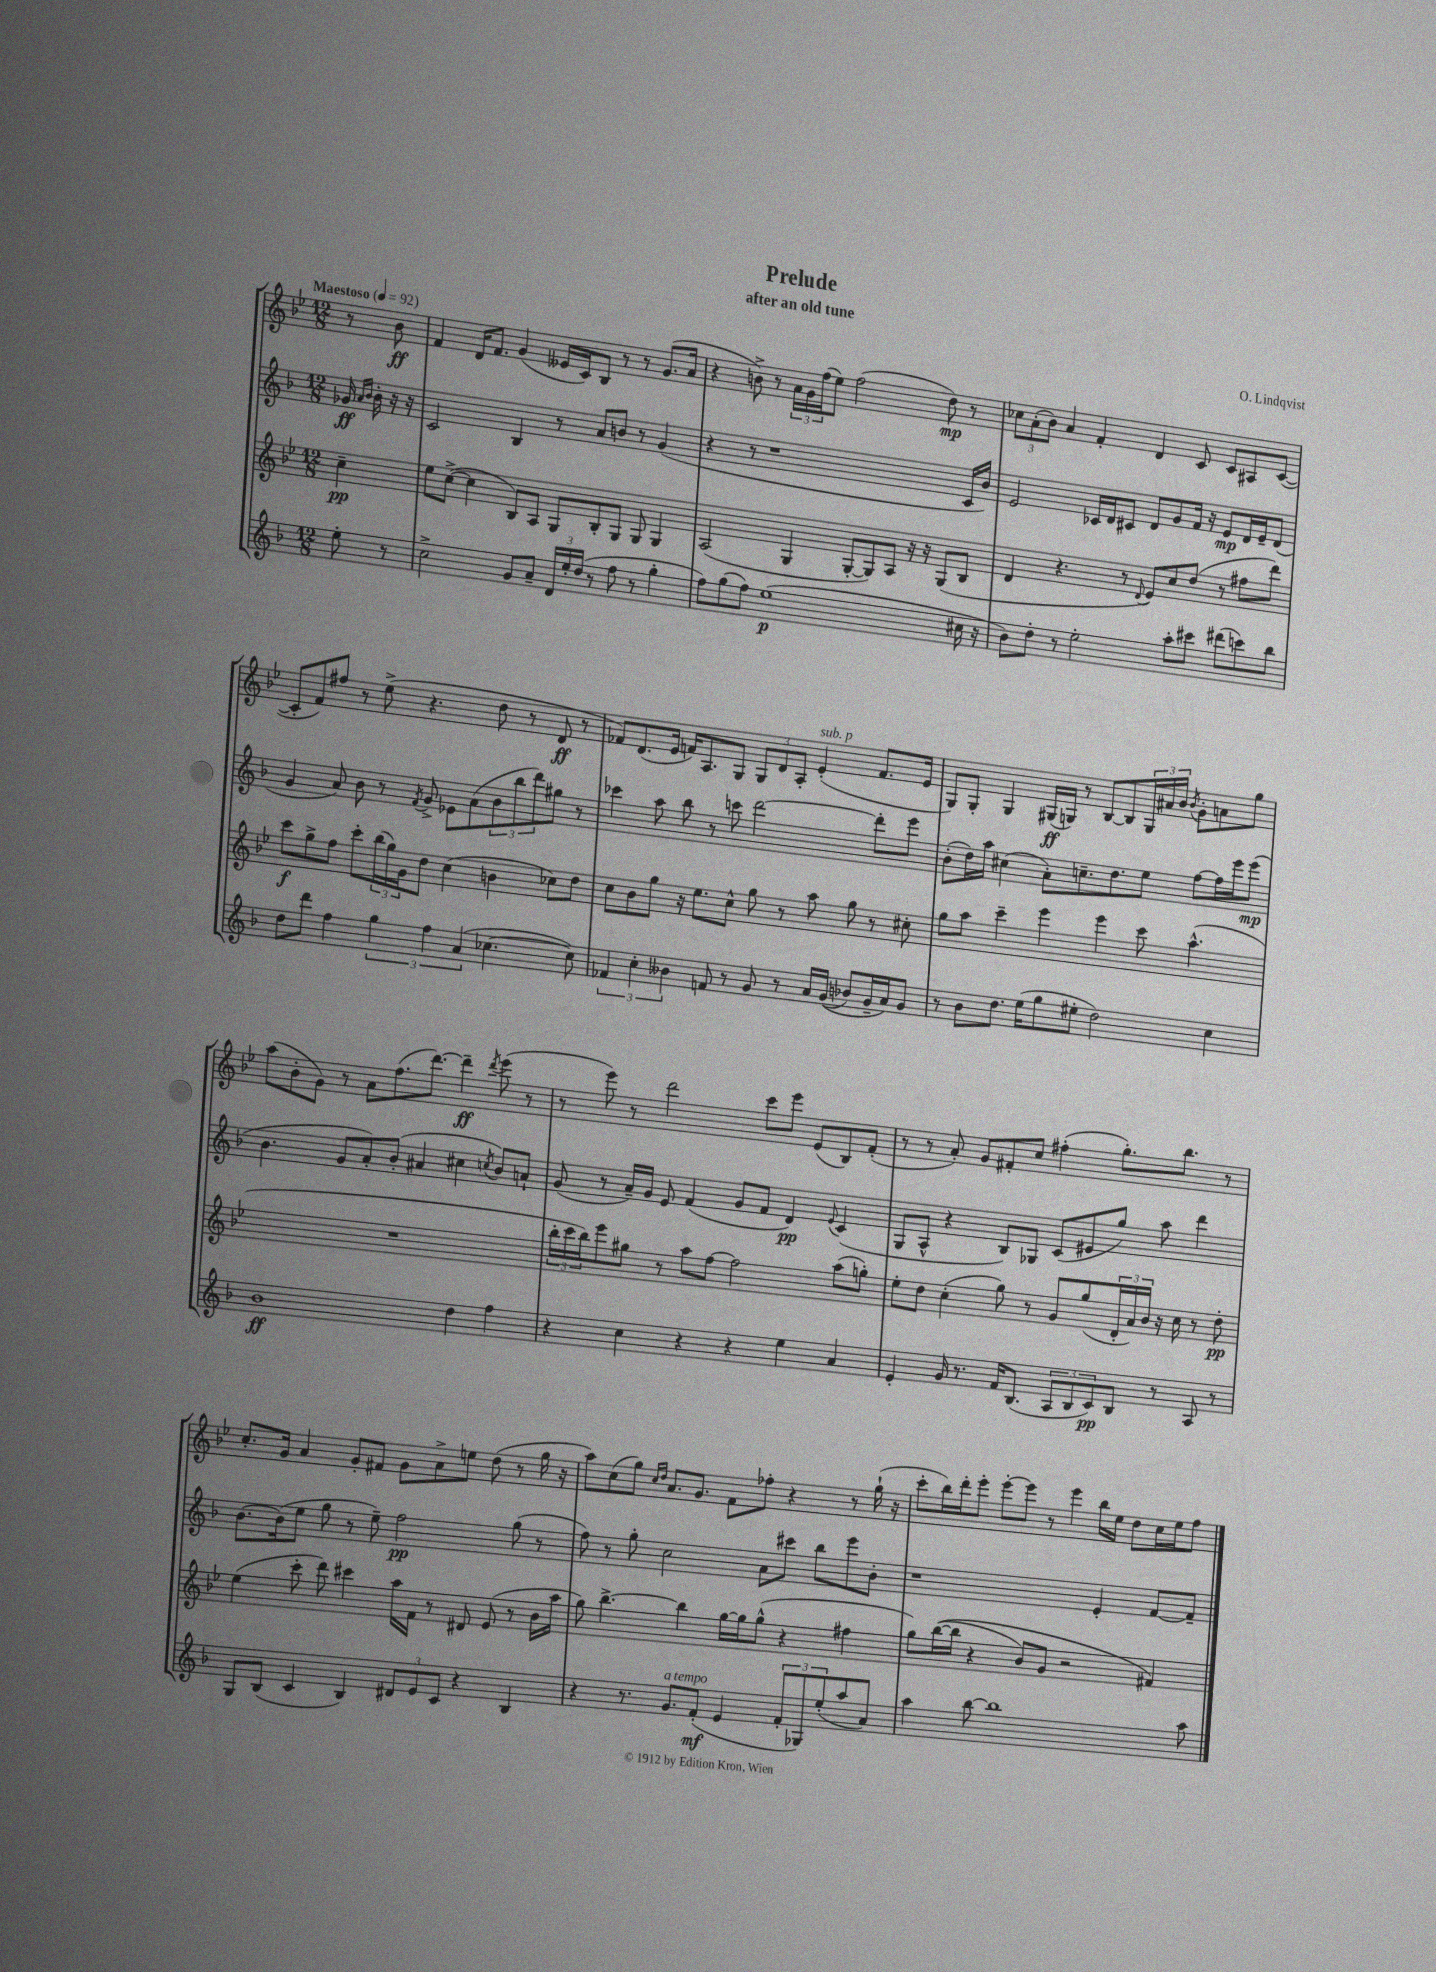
\header { title = "Prelude" composer = "O. Lindqvist" subtitle = "after an old tune" }
<<
\new StaffGroup <<
\new Staff = "s0" {
    \clef treble \key bes \major \numericTimeSignature \time 12/8 \partial 4 \tempo "Maestoso" 4 = 92
    r8 bes'8\ff |
    f'4 d'16 f'8. g'4( eeses'16 c'16) bes8 r8 r8 g'8.( a'16 |
    r4 b'8->) r8 \tuplet 3/2 { a'16 g'16 f''16( } ees''8) f''2( d''8\mp) r8 |
    \tuplet 3/2 { ces''8 a'8-.( bes'8) } a'4 f'4-. d'4 c'8 c'8 ais8 c'8~( |
    c'8-. f'8) fis''8 r8 ees''8->( r4. d''8 r8 d'8\ff r8 |
    fes'8) d'8.( ees'16 f'16) a8. g8 \tuplet 3/2 { g8 d'8 a8-. } ees'4-.^\markup { \italic "sub. p" }( f'8. ees'16 |
    g8) g8-. g4 gis16\ff( g16) r8 bes8~ bes8 \tuplet 3/2 { g16 ais'16 bes'16 } \acciaccatura { bes'8 } g'8-. a'8 g''8 |
    a''8( bes'8-. g'8) r8 a'8 f''8.( d'''8.~) d'''4--\ff \acciaccatura { d'''8 } ees'''8( r8 |
    r8 ees'''8) r8 d'''2 c'''8 ees'''8 ees'8( bes8) f'8-.( |
    r8 r8 a'8-.) g'8 fis'8-. c''8 fis''4-.( g''8.-.) bes''8. r8 |
    c''8.-. g'16 a'4 g'8-. fis'8 g'8 a'8-> e''8 d''8( r8 g''16 r16 |
    a''8) c''8( g''8) \grace { c''16 d''16 } a'8. g'8. f'8 fes''8-. r4 r8 g''16-!( r16 |
    c'''8-. bes''16) d'''16-. ees'''8-. ees'''8~-. ees'''8 r8 ees'''4 bes''16 ees''16 d''8 c''16 ees''16 f''8 \bar "|." |
}
\new Staff = "s1" {
    \clef treble \key f \major \numericTimeSignature \time 12/8 \partial 4
    ges'16\ff \grace { a'16 bes'16 } bes'16-. r16 r16 |
    c'2 bes4 r8 a'8 b'8 r8 g'4( |
    r4 r8 r1 c'16 bes'16) |
    e'2 ces'16 d'16 cis'8 d'8 g'8 f'16 r16 e'8\mp d'16 e'16-- d'8( |
    g'4 a'8) bes'8 r8 \acciaccatura { f'8 } g'8-> ees'8 a'8( \tuplet 3/2 { bes'8 bes''8 d'''8) } gis''8 r8 |
    ces'''4 a''8 bes''8 r8 c'''8 d'''2~ d'''8-. e'''8 |
    bes'8-.( d''16) a''16 cis''4( a'8-.) c''8.-- d''8. e''8 f''8~ f''16 e'''16 e'''8\mp( |
    bes'4. g'8 a'8-.) bes'8-.( ais'4 cis''4 \acciaccatura { c''8 } bes'8) a'8-! |
    g'8( r8 a'16--) g'16 e'8 f'4( g'8 f'8 d'4\pp) \appoggiatura { e'8 } c'4( |
    g8 a8-^ r4 bes8) ges8 c'8( eis'8 g''8) a''8 d'''4 |
    bes'8.~ bes'16( e''8 g''8 r8 e''8--) f''2\pp g''8( r8 |
    f''8) r8 g''8-. c''2 a'8 cis'''8 bes''8 e'''8 bes'8-. |
    r1 e'4-. f'8~ f'8-- \bar "|." |
}
\new Staff = "s2" {
    \clef treble \key bes \major \numericTimeSignature \time 12/8 \partial 4
    c''4--\pp |
    ees''8 c''8~->( c''4 bes8) a8 g8 bes8-. g8 g8 g4 |
    a2( g4 g8~-. g8) a8 r16 r16 g8( bes8 |
    d'4 r4. r8 \appoggiatura { d'8 } ees'8) c''8 d''8( r8 fis''8 d'''8) |
    c'''8\f g''8-> f''8 c'''8-. \tuplet 3/2 { bes''16( g''16) g'16 } d''8 c''4( b'4 ces''8) d''8 |
    c''8 bes'8 g''8 r16 ees''8. c''8-^ g''8 r8 a''8 g''8 r8 cis''8-. |
    g''8 a''8 c'''4-- ees'''4 ees'''4 c'''8 a''4.-^( |
    R1. |
    \tuplet 3/2 { bes''16-. c'''16 bes''16) } ees'''8 gis''8 r8 a''8 f''8~ f''2 a''8( g''8-.) |
    ees''8-. d''8 c''4-.( g''8) r8 g'8 g''8( \tuplet 3/2 { d'16-. a'16) bes'16 } r16 c''16 r8 d''8-.\pp |
    ees''4( c'''8-. d'''8) cis'''4 a''16 f'16 r8 dis'8 ees'8( r8 bes'16 a''16 |
    g''8) bes''4.~-> bes''4 g''16~ g''16 g''8-^( r4 fis''4 |
    g''8) bes''16~(\( bes''16 r4 bes'8) g'8 r2 fis'4\) \bar "|." |
}
\new Staff = "s3" {
    \clef treble \key f \major \numericTimeSignature \time 12/8 \partial 4
    e''8-. r8 |
    c''2-> g'8 a'8-- \tuplet 3/2 { d'16 e''16-. d''16( } r8 f''8 r8 g''4-. |
    f''8) g''8( f''8) e''1\p( cis''16 r16 |
    bes'8) d''8-. r8 e''2-. a''8-. cis'''8 dis'''8( c'''8) bes''8 |
    d''8 d'''8 f''4 \tuplet 3/2 { g''4 f''4 a'4( } ces''4.~ ces''8) |
    \tuplet 3/2 { fes'4 c''4-. beses'4 } f'8 r8 g'8 r8 a'16 g'16(\( bes'8) g'16-- a'16\) g'8 |
    r8 bes'8 d''8. e''16( g''8 eis''8-. d''2) c''4 |
    bes'1\ff d''4 f''4 |
    r4 c''4 r4 r4 e''4 a'4 |
    e'4-. g'16 r8. f'16 bes8.( \tuplet 3/2 { a8 bes8 c'8\pp) } bes8 r8 a8 r8 |
    g8 bes8( c'4 bes4) \tuplet 3/2 { dis'8 e'8 c'8 } r4 bes4 |
    r4 r8. g'8.^\markup { \italic "a tempo" } f'8-.\mf( e'4 \tuplet 3/2 { f'8-. ges8) e''8-.( } a''8 a'8) |
    a''4 bes''8~ bes''1 a''8 \bar "|." |
}
>>
>>
\layout { \context { \Score \remove "Bar_number_engraver" } }
